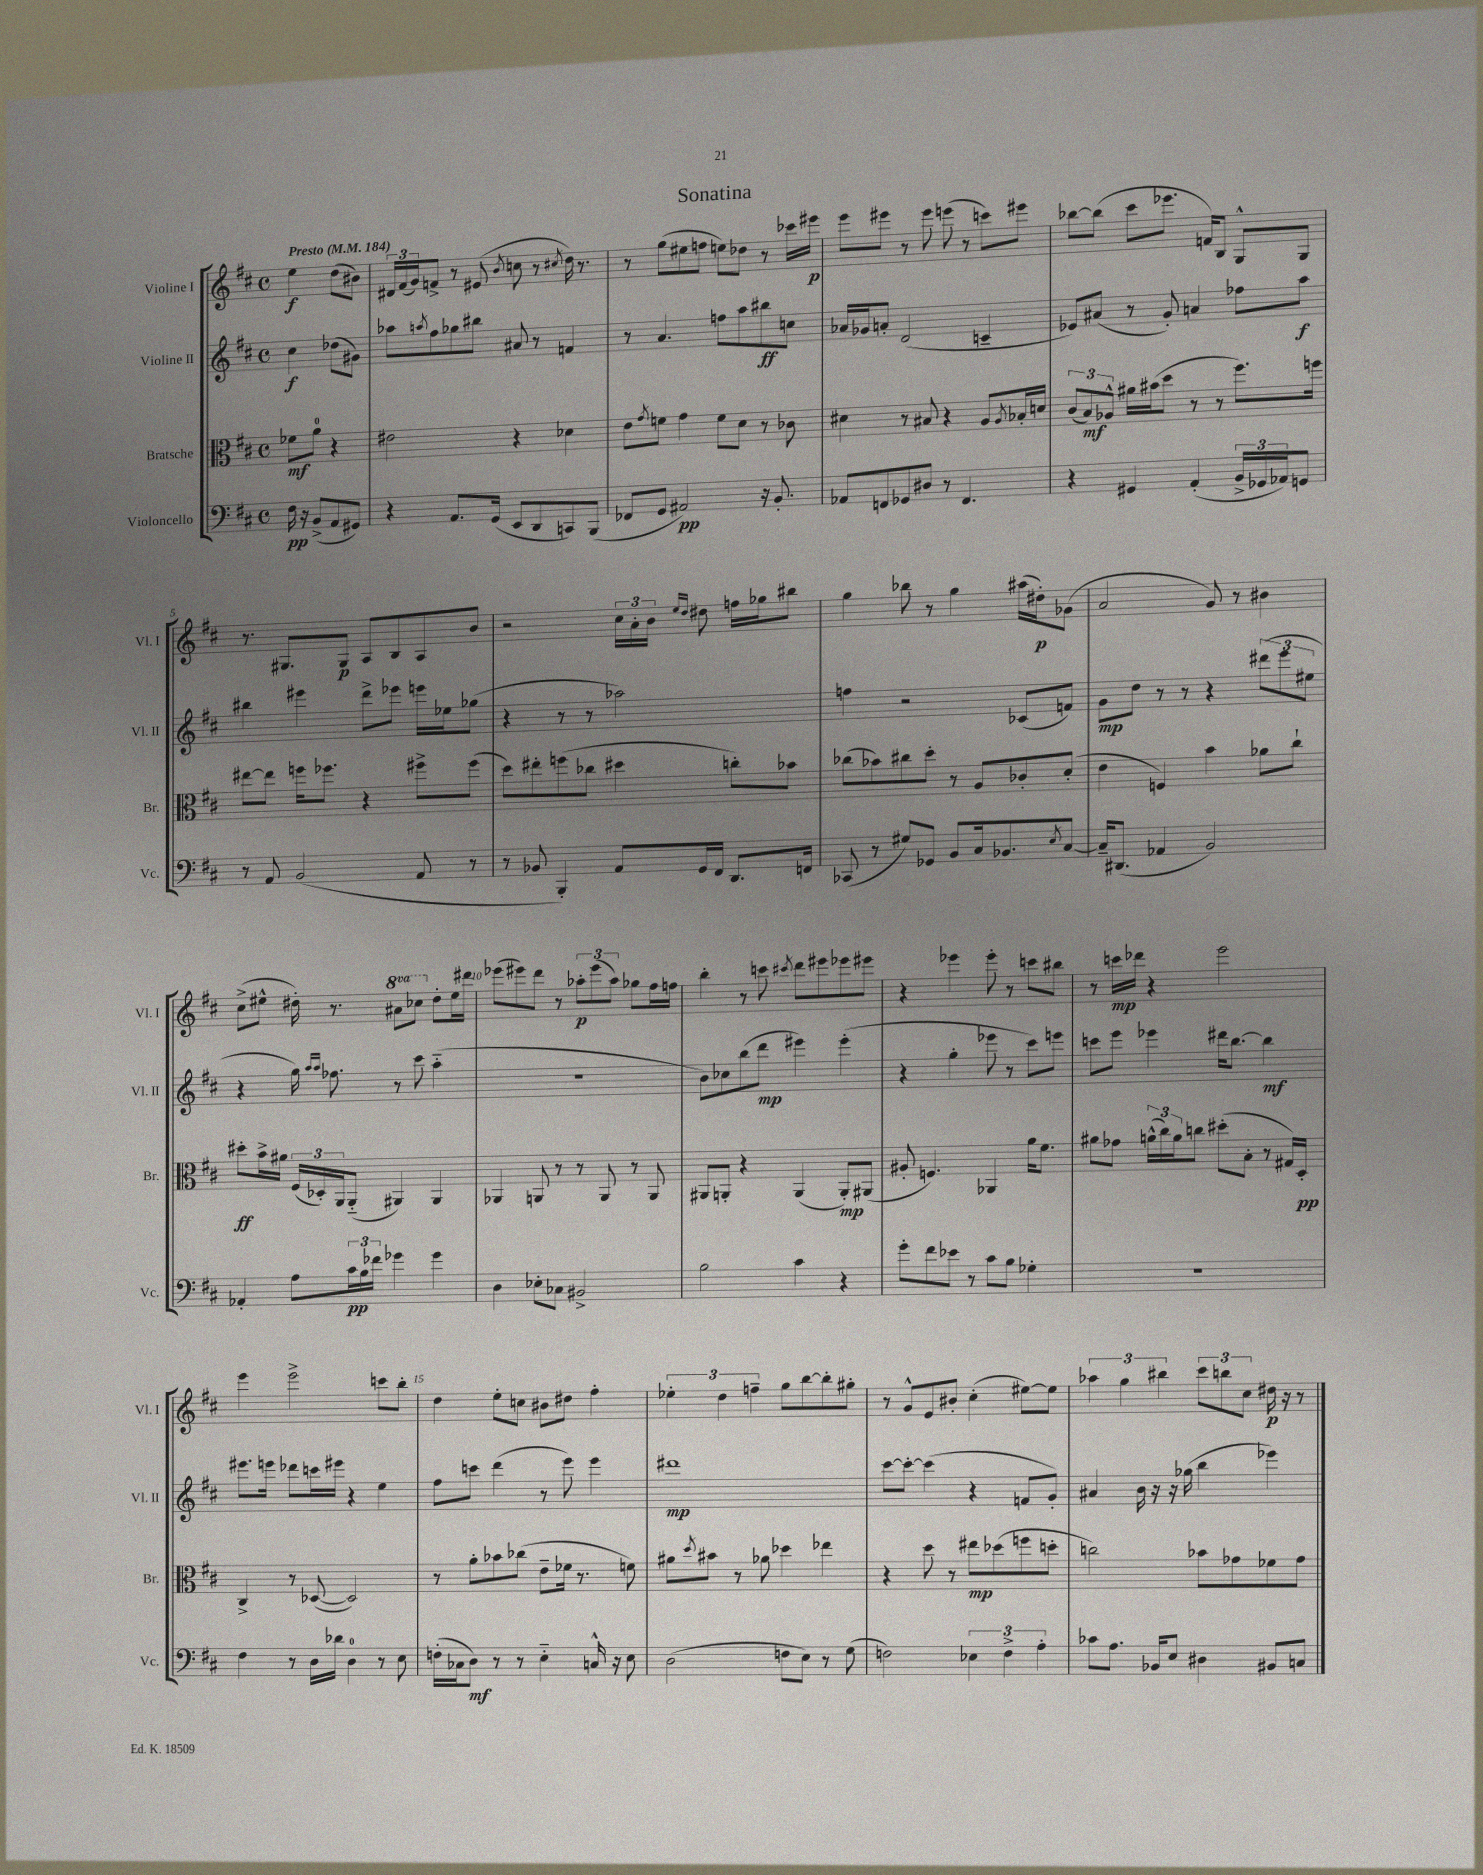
\header { title = "Sonatina" }
<<
\new StaffGroup <<
\new Staff = "s0" \with { instrumentName = "Violine I" shortInstrumentName = "Vl. I" } {
    \clef treble \key d \major \defaultTimeSignature \time 4/4 \set Staff.ottavationMarkups = #ottavation-simple-ordinals \partial 2 \tempo "Presto" 4 = 184
    e''4\f d''8( bis'8) |
    \tuplet 3/2 { dis'16 fis'16( g'16) } f'8-> r8 eis'8( \acciaccatura { b'8 } c''8 r8 \acciaccatura { cis''8 } d''16) r8. |
    r8 g''8( eis''8 f''8 e''8) des''8 r8 ces'''16 eis'''16\p |
    e'''8 eis'''8 r8 eis'''8 e'''8( r8 c'''8) eis'''8 |
    bes''8~ bes''8( cis'''8 ees'''8. f'16) b8 g8-^ g8 |
    r8. gis8. gis8\p a8 b8 a8 b'8 |
    r2 \tuplet 3/2 { cis''16 a'16-. b'16 } \grace { e''16 d''16 } dis''8 f''16 ges''16 bis''8 |
    g''4 bes''8 r8 g''4 ais''16( dis''16-.\p) ges'8( |
    a'2 g'8) r8 bis'4 |
    cis''8->( eis''8-^ dis''16-.) r8. \ottava #1 ais''8 ces'''8 \ottava #0 dis''8-. eis''16 dis'''16 |
    ees'''8( eis'''8) d'''8 r8 \tuplet 3/2 { aes''8-.\p eis'''8( aes''8) } ges''8 fis''16 f''16 |
    b''4-. r8 c'''8 \acciaccatura { cis'''8 } d'''8 eis'''8 ees'''8 eis'''8 |
    r4 ees'''4 ees'''8-. r8 c'''8 bis''8 |
    r8 c'''16\mp des'''16 r4 e'''2 |
    e'''4 e'''2-> c'''8 b''8-. |
    d''4 e''8-. c''8 bis'8 dis''8 fis''4-. |
    \tuplet 3/2 { ees''4-. d''4 f''4-- } g''8 b''8~ b''8-. gis''8-. |
    r8 g'8-^ e'8 bis'8-. cis''4-.( eis''8~) eis''8 |
    \tuplet 3/2 { aes''4 g''4 bis''4 } \tuplet 3/2 { cis'''8 b''8 cis''8 } dis''16\p r16 r8 \bar "|." |
}
\new Staff = "s1" \with { instrumentName = "Violine II" shortInstrumentName = "Vl. II" } {
    \clef treble \key d \major \defaultTimeSignature \time 4/4 \partial 2
    cis''4\f des''8( gis'8) |
    aes''8 \acciaccatura { a''8 } fis''8 ges''8 bis''8 ais'8 r8 f'4 |
    r8 a'4. f''8 a''8 bis''8\ff c''8 |
    aes'16 ges'16 a'8-. d'2( c'4-- |
    ees'8) ais'8( r8 g'8-.) a'4 fes''8 a''8\f |
    bis''4 eis'''4 d'''8-> ees'''8 e'''16 ees''16 ges''8( |
    r4 r8 r8 aes''2) |
    f''4 r2 ces'8( f'8) |
    g'8\mp d''8 r8 r8 r4 \tuplet 3/2 { dis'''8( e'''8 eis''8 } |
    r4 g''16) \grace { a''16 a''16 } fes''8. r8 cis'''8 a''4-_( |
    R1 |
    b'8) ces''8 b''8( d'''8\mp eis'''4) eis'''4-.( |
    r4 g''4-. ees'''8 r8 cis'''8) e'''8 |
    c'''8 e'''8 ees'''4 dis'''16 b''8.~ b''4\mf |
    eis'''8. e'''16 des'''8 c'''16 eis'''16 r4 e''4 |
    fis''8 c'''8 d'''4( r8 e'''8) e'''4 |
    dis'''1\mp |
    cis'''8~ cis'''8~-. cis'''4( r4 f'8 g'8-.) |
    ais'4 b'16 r16 r16 ges''16( b''4 ees'''4) \bar "|." |
}
\new Staff = "s2" \with { instrumentName = "Bratsche" shortInstrumentName = "Br." } {
    \clef alto \key d \major \defaultTimeSignature \time 4/4 \partial 2
    fes'8\mf a'8-0 r4 |
    eis'2 r4 des'4 |
    e'8 \acciaccatura { g'8 } f'8 g'4 f'8 d'8 r8 ces'8 |
    dis'4 r8 bis8 r4 a8 \acciaccatura { a8 } bes16-. d'16 |
    \tuplet 3/2 { cis'8( b8\mf) aes8-^ } ais'16 bis'16( d''8 r8 r8 fis''8.) f''16 |
    eis''8~ eis''8 f''16 fes''8. r4 fis''8-> fis''8( |
    d''8) eis''8-. f''8( ces''8 dis''4 c''8-.) bes'8 |
    ces''8( bes'8) cis''8 d''8-. r8 a8 ces'8-. d'8-.( |
    e'4 f4) b'4 aes'8 cis''8-! |
    dis''8-.\ff b'16-> ais'16 \tuplet 3/2 { fis16( des16-.) a,16 } a,8-_( ais,4) ais,4 |
    aes,4 a,8 r8 r8 a,8 r8 a,8 |
    ais,8 a,8-. r4 a,4( a,8-.\mp) ais,8( |
    ais8-. f4.) aes,4 a'16 fis'8. |
    ais'8 ges'8 \tuplet 3/2 { a'16-^( cis''16) a'16 } c''8 dis''8-.( b8-. r8 gis16) d16-.\pp |
    cis4-> r8 des8~( des2) |
    r8 a'8-. bes'8 ces''8( e'8-- fes'16 r8. f'8) |
    ais'8 \acciaccatura { d''8 } bis'8 r8 aes'8 des''4 ees''4 |
    r4 d''8 r8 eis''8\mp des''8( f''8 d''8-. |
    c''2) bes'8 ges'8 fes'8 ges'8 \bar "|." |
}
\new Staff = "s3" \with { instrumentName = "Violoncello" shortInstrumentName = "Vc." } {
    \clef bass \key d \major \defaultTimeSignature \time 4/4 \partial 2
    fis16\pp r16 b,8->( a,8 gis,8) |
    r4 a,8. g,16( e,8 d,8 c,8) b,,8( |
    fes,8 g,8 ais,2\pp) r16 b,8.-. |
    aes,8 f,8 ges,8 dis8 r8 f,4. |
    r4 gis,4 a,4-.( \tuplet 3/2 { b,16-> ges,16 aes,16) } g,8 |
    r8 a,8 b,2( a,8 r8 |
    r8 bes,8 b,,4-.) a,8 g,16 fis,16 d,8. f,16 |
    ces,8( r8 gis8) ges,8 b,8 cis16 bes,8. \acciaccatura { e8 } cis8~ |
    cis16-- dis,8.( aes,4 b,2) |
    aes,4-. a8 \tuplet 3/2 { cis'16\pp b16 fes'16 } ges'4 ges'4 |
    d4 ees8-. ces8 bis,2-> |
    b2 cis'4 r4 |
    g'8-. fis'8 ees'8 r8 cis'8 b8 ges4-. |
    R1 |
    fis4 r8 d16 des'16 d4-0 r8 e8 |
    f16-.( ces16 d8\mf) r8 r8 e4-_ c16-^ r16 e8 |
    d2( f8 e8) r8 g8( |
    f2) \tuplet 3/2 { ees4 f4-> a4-. } |
    ces'8 a8. bes,16 e8 dis4 bis,8 c8 \bar "|." |
}
>>
>>
\layout { \context { \Score \override BarNumber.break-visibility = ##(#f #t #t) barNumberVisibility = #(every-nth-bar-number-visible 5) } }
